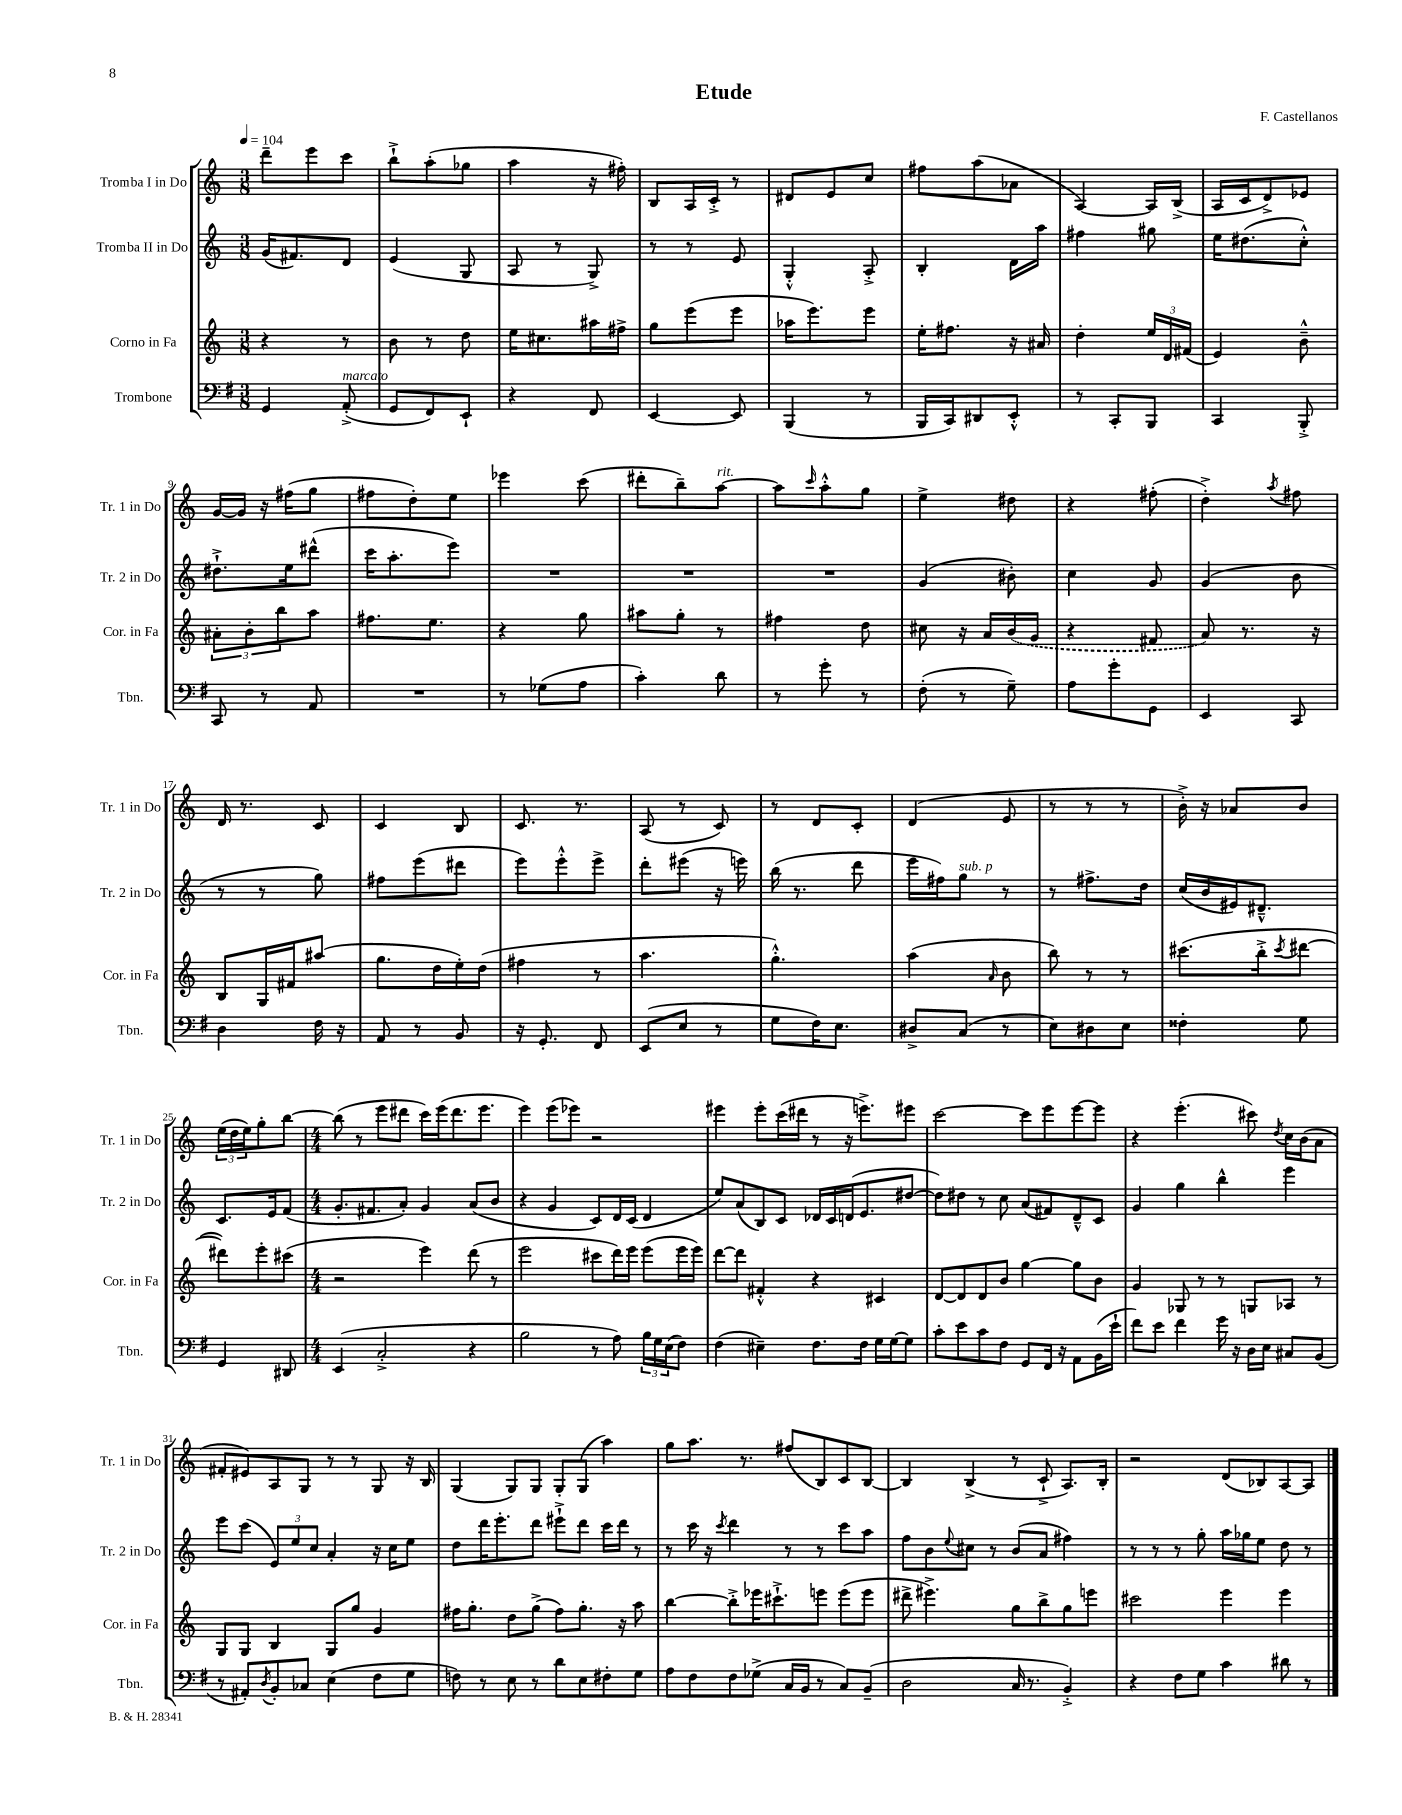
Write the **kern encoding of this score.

**kern	**kern	**kern	**kern
*staff4	*staff3	*staff2	*staff1
*clefF4	*clefG2	*clefG2	*clefG2
*k[f#]	*k[]	*k[]	*k[]
*M3/8	*M3/8	*M3/8	*M3/8
*MM104	*MM104	*MM104	*MM104
4GG	4r	(16g	8ddd~
.	.	8.f#)	.
.	.	.	8eee
(8AA'^	8r	8d	8ccc
=	=	=	=
8GG	8b	(4e	8bb`^
8FF#)	8r	.	(8aa'
8EE`	8dd	8G	8gg-
=	=	=	=
4r	16ee	8A	4aa
.	8.cc#	.	.
.	.	8r	.
8FF#	16aa#	8G^)	16r
.	16ff#^	.	16ff#')
=	=	=	=
[4EE	8gg	8r	8B
.	(8eee	8r	16A
.	.	.	16c'^
8EE]	8eee	8e	8r
=	=	=	=
(4BBB	16aa-	4G'^^	8d#
.	8.eee)	.	.
.	.	.	8e
8r	8eee	8A'^	8cc
=	=	=	=
16BBB	16ee'	4B'	8ff#
16CC)	8.ff#	.	.
8DD#	.	.	(8aa
8EE'^^	16r	16d	8a-
.	16a#	16aa	.
=	=	=	=
8r	4dd'	4ff#	[4A)
8CC'	.	.	.
8BBB	24ee	8gg#	16A]
.	24d	.	.
.	.	.	(16B^
.	(24f#	.	.
=	=	=	=
4CC	4e)	16ee	16A
.	.	(8.dd#	16c
.	.	.	8d^)
8BBB'^	8b~^^	8cc'^^)	8e-
=	=	=	=
8CC	12a#'	8.dd#`^	[16g
.	.	.	16g]
.	12b'	.	.
8r	.	.	16r
.	12bb	.	.
.	.	16ee	(16ff#
8AA	8aa	(8ddd#^^	8gg
=	=	=	=
4.r	8.ff#	16ccc	8ff#
.	.	8.aa'	.
.	.	.	8dd')
.	8.ee	.	.
.	.	8eee)	8ee
=	=	=	=
8r	4r	4.r	4eee-
(8G-	.	.	.
8A	8gg	.	(8ccc
=	=	=	=
4c')	8aa#	4.r	8ddd#'
.	8gg'	.	8bb~)
8d	8r	.	[8aa
=	=	=	=
8r	4ff#	4.r	8aa]
.	.	.	16qqccc
8g'	.	.	8aa'^^
8r	8dd	.	8gg
=	=	=	=
(8F#'	8cc#	(4g	4ee^
8r	16r	.	.
.	16a	.	.
8G~)	(16b	8b#')	8dd#
.	16g	.	.
=	=	=	=
8A	4r	4cc	4r
8g'	.	.	.
8GG	8f#	8g	(8ff#'
=	=	=	=
4EE	8a)	(4g	4dd'^)
.	8.r	.	.
.	.	.	8qaa
8CC	.	8b	8ff#
.	16r	.	.
=	=	=	=
4D	8B	8r	16d
.	.	.	8.r
.	16G	8r	.
.	16f#	.	.
16F#	(8aa#	8gg)	8c
16r	.	.	.
=	=	=	=
8AA	8.gg	8ff#	4c
8r	.	(8eee	.
.	16dd	.	.
8BB	16ee')	8ddd#	8B
.	(16dd	.	.
=	=	=	=
16r	4ff#	8eee)	8.c
8.GG'	.	.	.
.	.	8eee'^^	.
.	.	.	8.r
8FF#	8r	8eee^	.
=	=	=	=
(8EE	4.aa	8ddd'	(8A
8E	.	(8eee#	8r
8r	.	16r	8c)
.	.	16eee)	.
=	=	=	=
8G	4.gg'^^)	(16bb	8r
.	.	8.r	.
16F#)	.	.	8d
8.E	.	.	.
.	.	8ddd	8c'
=	=	=	=
8D#^	(4aa	16eee	(4d
.	.	16ff#)	.
(8C	.	8gg	.
.	16qqa	.	.
8r	8b	8r	8e
=	=	=	=
8E)	8bb)	8r	8r
8D#	8r	8.ff#^	8r
8E	8r	.	8r
.	.	16dd	.
=	=	=	=
4F##'	(8.ccc#	(16cc	16b'^)
.	.	16b	16r
.	.	16e#)	8a-
.	16bb'^	8.d#~^^	.
.	8qccc#	.	.
8G	[8ddd#	.	8b
=	=	=	=
4GG	8ddd#])	8.c	(24ee
.	.	.	24dd
.	.	.	24ee)
.	8eee'	.	8gg'
.	.	16e	.
8DD#	(8ccc#	(8f	[8bb
=	=	=	=
*M4/4	*M4/4	*M4/4	*M4/4
(4EE	2r	8.g'	(8bb]
.	.	.	8r
.	.	8.f#	.
2C'^	.	.	8eee
.	.	8a')	8ddd#
.	4eee)	4g	16ccc)
.	.	.	(16eee
.	.	.	8.ddd#
4r	(8ddd	(8a	.
.	.	.	8.eee
.	8r	8b	.
=	=	=	=
2B	2eee	4r	4eee)
.	.	4g	(8eee
.	.	.	8eee-)
8r	8ccc#	8c)	2r
8A)	16ddd)	16d	.
.	16eee	(16c	.
24B	(8eee	4d	.
24G	.	.	.
(24E	.	.	.
8F#)	16eee	.	.
.	16eee)	.	.
=	=	=	=
(4F#	[8ddd	8ee)	4eee#
.	8ddd]	(8a	.
4E#~)	4f#'^^	8B)	8eee#'
.	.	8c	(16ccc
.	.	.	16ddd#
8.F#	4r	16d-	8r
.	.	16c	.
.	.	(16d	16r
16F#	.	8.e	8.eee^)
16G	4c#	.	.
[16G	.	.	.
8G]	.	[8dd#	8eee#
=	=	=	=
8c'	[8d	8dd#])	[2ccc
8e	8d]	8dd#	.
8c	8d	8r	.
8F#	8b	8cc	.
8GG	[4gg	(8a	8ccc]
16FF#	.	8f#)	8eee
16r	.	.	.
8AA	8gg]	8d~^^	[8eee
(16BB	8b	8c	8eee]
16e`	.	.	.
=	=	=	=
8f#)	4g	4g	4r
8e	.	.	.
4f#	8G-	4gg	(4.eee'
.	8r	.	.
16g	8r	4bb^^	.
16r	.	.	.
16D	8G	.	8ccc#)
16E	.	.	.
.	.	.	8qdd
8C#	8A-	4eee	16cc
.	.	.	(16b
(8BB	8r	.	8a
=	=	=	=
8r	8G	8eee	8f#'
8AA#')	8G	(8ccc	8e#)
8qD	.	.	.
8BB'	4B	12e)	8A
.	.	12ee	.
8C-	.	.	8G
.	.	12cc	.
(4E	8G	4a'	8r
.	8gg	.	8r
8F#	4g	16r	8G
.	.	16cc	.
8G	.	8ee	16r
.	.	.	16B
=	=	=	=
8F)	16ff#	8dd	(4G
.	8.gg'	.	.
8r	.	16ddd	.
.	.	8.eee'	.
8E	8dd	.	8G)
8r	(8gg^	8ddd	8G
8d	8ff#)	8eee#`^	8G'
8E	8.gg'	8ddd	(8G
8F#'	.	16ccc	4aa)
.	16r	16ddd	.
8G	8aa	8r	.
=	=	=	=
8A	[4bb	8r	8gg
8F#	.	16ccc	8.aa
.	.	16r	.
.	.	8qccc	.
8F#	8bb'^]	4ddd	.
.	.	.	8.r
(8G-^	16eee-	.	.
.	8.ccc#`^	.	.
16C	.	8r	(8ff#
16BB	.	.	.
8r	8eee	8r	8B)
8C)	(8eee	8ccc	8c
(8BB~	8eee	8aa	[8B
=	=	=	=
2D	8ddd#^	8ff	4B]
.	4.eee#^)	8b	.
.	.	8qqee	.
.	.	8cc#	(4B^
.	.	8r	.
16C	8gg	(8b	8r
8.r	.	.	.
.	8bb^	8a	8c`^
4BB'^)	8gg	4ff#)	8.A)
.	8eee	.	.
.	.	.	16B'
=	=	=	=
4r	2ccc#	8r	2r
.	.	8r	.
8F#	.	8r	.
8G	.	8gg'	.
4c	4eee	16aa	(8d
.	.	16gg-	.
.	.	8ee	8B-)
8d#	4eee	8dd	[8A
8r	.	8r	8A]
==	==	==	==
*-	*-	*-	*-
